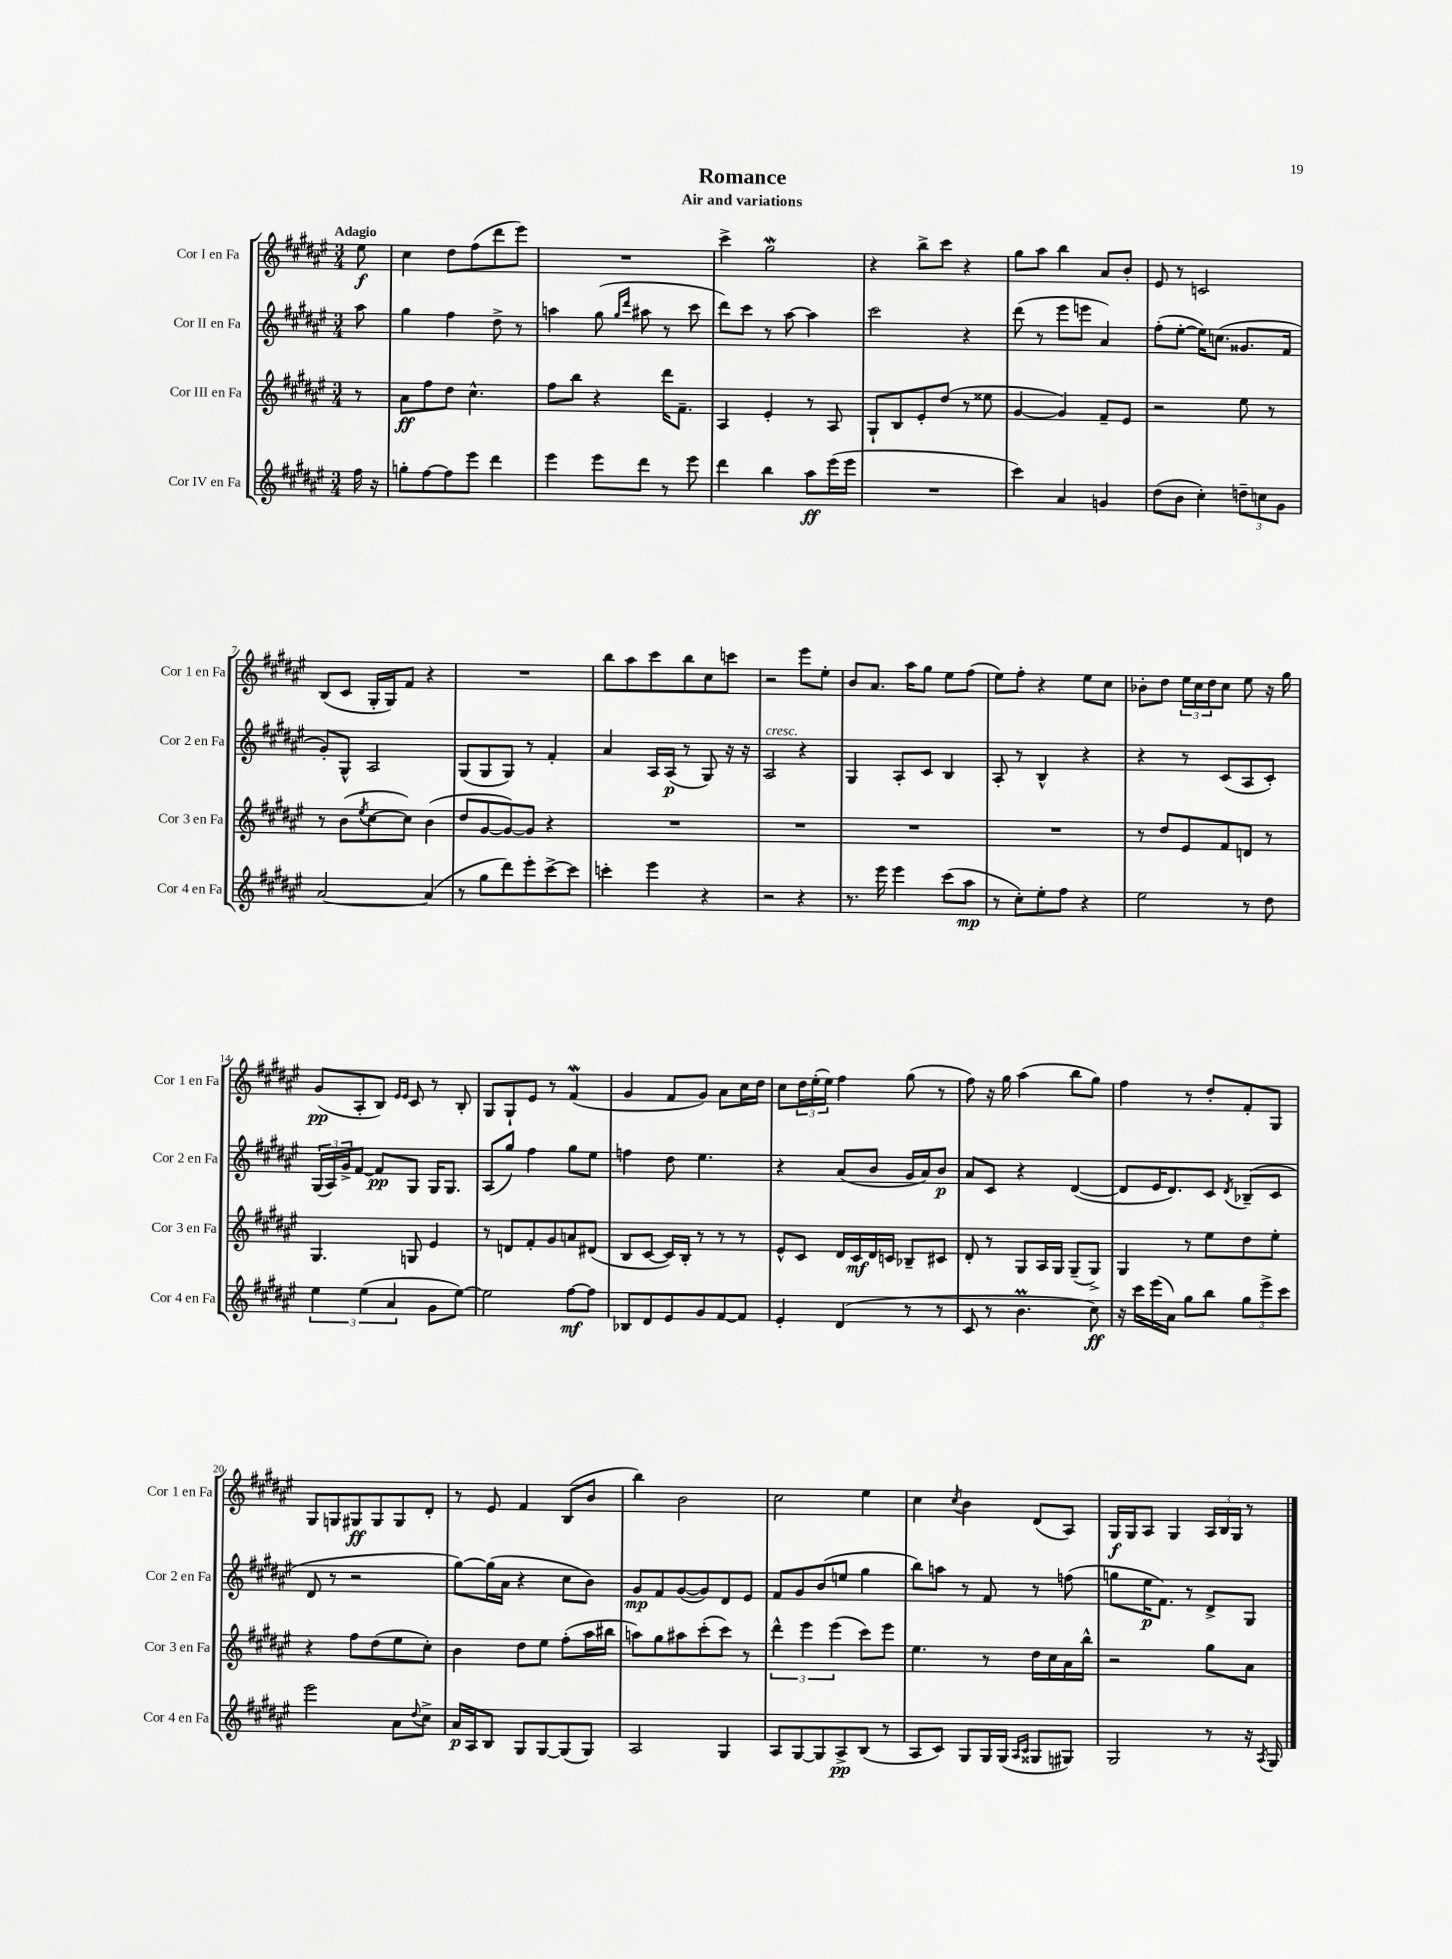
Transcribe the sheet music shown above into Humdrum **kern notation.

**kern	**dynam	**kern	**dynam	**kern	**dynam	**kern	**dynam
*part4	*part4	*part3	*part3	*part2	*part2	*part1	*part1
*staff4	*staff4	*staff3	*staff3	*staff2	*staff2	*staff1	*staff1
*I"Cor IV en Fa	*	*I"Cor III en Fa	*	*I"Cor II en Fa	*	*I"Cor I en Fa	*
*I'Cor 4 en Fa	*	*I'Cor 3 en Fa	*	*I'Cor 2 en Fa	*	*I'Cor 1 en Fa	*
*clefG2	*	*clefG2	*	*clefG2	*	*clefG2	*
*k[f#c#g#d#a#e#]	*	*k[f#c#g#d#a#e#]	*	*k[f#c#g#d#a#e#]	*	*k[f#c#g#d#a#e#]	*
*M3/4	*	*M3/4	*	*M3/4	*	*M3/4	*
=	=	=	=	=	=	=	=
!	!	!	!	!	!	!LO:TX:a:B:t=Adagio	!
16ff#\	.	8r	.	8aa#\	.	8ee#\	f
16r	.	.	.	.	.	.	.
=1	=1	=1	=1	=1	=1	=1	=1
8ggn'\L	.	8a#\L	ff	4gg#\	.	4cc#\	.
[8ff#\	.	8ff#\	.	.	.	.	.
8ff#\]	.	8dd#\J	.	4ff#\	.	8dd#\L	.
8eee#\J	.	4.cc#^^\	.	.	.	(8ff#\	.
4ddd#\	.	.	.	8dd#^\	.	8ddd#\	.
.	.	.	.	8r	.	8eee#\J)	.
=2	=2	=2	=2	=2	=2	=2	=2
4eee#\	.	8ff#\L	.	4aan\	.	2.r	.
.	.	8bb\J	.	.	.	.	.
8eee#\L	.	4r	.	(8gg#\	.	.	.
.	.	.	.	16qqgg#/LL	.	.	.
.	.	.	.	16qqddd#/JJ	.	.	.
8ddd#\J	.	.	.	8aa#X\	.	.	.
8r	.	16ddd#\KL	.	8r	.	.	.
.	.	8.f#~\J	.	.	.	.	.
8eee#\	.	.	.	8ccc#\	.	.	.
=3	=3	=3	=3	=3	=3	=3	=3
4ddd#\	.	4A#/	.	8ddd#\L)	.	4ccc#^\	.
.	.	.	.	8ccc#\J	.	.	.
4bb\	.	4e#'/	.	8r	.	2gg#W\	.
.	.	.	.	[8aa#\	.	.	.
8aa#\L	ff	8r	.	4aa#\]	.	.	.
(16eee#\L	.	8A#/	.	.	.	.	.
16eee#\JJ	.	.	.	.	.	.	.
=4	=4	=4	=4	=4	=4	=4	=4
2.r	.	8G#`/L	.	2ccc#\	.	4r	.
.	.	8B/	.	.	.	.	.
.	.	8e#'/	.	.	.	8bb^\L	.
.	.	(8dd#/J	.	.	.	8ccc#\J	.
.	.	8r	.	4r	.	4r	.
.	.	8ee##X\	.	.	.	.	.
=5	=5	=5	=5	=5	=5	=5	=5
4ccc#\)	.	[4g#/	.	(8ddd#\	.	8gg#\L	.
.	.	.	.	8r	.	8aa#\J	.
4a#/	.	4g#/])	.	8eee#\L	.	4bb\	.
.	.	.	.	8eeen\J	.	.	.
4gn/	.	8f#~/L	.	4a#/)	.	8a#/L	.
.	.	8e#/J	.	.	.	8b'/J	.
=6	=6	=6	=6	=6	=6	=6	=6
(8dd#\L	.	2r	.	(8ff#'\L	.	8e#/	.
8b\J	.	.	.	[8ee#'\J	.	8r	.
4cc#'\)	.	.	.	16ee#\KL])	.	2cn/	.
.	.	.	.	(8.ccn\J	.	.	.
12ddn~\L	.	8ee#\	.	8.g##X/L	.	.	.
12ccn\	.	.	.	.	.	.	.
.	.	8r	.	.	.	.	.
12g#\J	.	.	.	.	.	.	.
.	.	.	.	16f#/Jk	.	.	.
!!LO:LB:g=z
=7	=7	=7	=7	=7	=7	=7	=7
[2a#/	.	8r	.	8g#'/L)	.	(8B/L	.
.	.	(8b\L	.	8G#^^/J	.	8c#/J	.
.	.	8qee#/	.	.	.	.	.
.	.	[8cc#\	.	2A#/	.	16G#'/LL	.
.	.	.	.	.	.	16G#/J)	.
.	.	8cc#\J])	.	.	.	8f#/J	.
(4a#/]	.	(4b\	.	.	.	4r	.
=8	=8	=8	=8	=8	=8	=8	=8
8r	.	8dd#/L	.	(8G#/L	.	2.r	.
8gg#\L	.	[8g#/	.	8G#/	.	.	.
8ddd#\)	.	8g#/_)	.	8G#/J)	.	.	.
8eee#'\	.	8g#/J]	.	8r	.	.	.
[8ccc#^\	.	4r	.	4f#'/	.	.	.
8ccc#\J]	.	.	.	.	.	.	.
=9	=9	=9	=9	=9	=9	=9	=9
4cccn'\	.	2.r	.	4a#/	.	8bb\L	.
.	.	.	.	.	.	8aa#\	.
4eee#\	.	.	.	16A#/LL	.	8ccc#\	.
.	.	.	.	(16A#/JJ	p	.	.
.	.	.	.	8r	.	8bb\	.
4r	.	.	.	8G#/)	.	8cc#\	.
.	.	.	.	16r	.	8cccn\J	.
.	.	.	.	16r	.	.	.
=10	=10	=10	=10	=10	=10	=10	=10
!	!	!	!	!LO:TX:a:i:t=cresc.	!	!	!
2r	.	2.r	.	2A#/	.	2r	.
4r	.	.	.	4r	.	8eee#\L	.
.	.	.	.	.	.	8ee#'\J	.
=11	=11	=11	=11	=11	=11	=11	=11
8.r	.	2.r	.	4G#/	.	8b/L	.
.	.	.	.	.	.	8.a#/J	.
16eee#\	.	.	.	.	.	.	.
4eee#\	.	.	.	8A#'/L	.	.	.
.	.	.	.	.	.	16aa#\KL	.
.	.	.	.	8c#/J	.	8gg#\J	.
(8ccc#\L	.	.	.	4B/	.	8ee#\L	.
8aa#\J	mp	.	.	.	.	(8ff#\J	.
=12	=12	=12	=12	=12	=12	=12	=12
8r	.	2.r	.	8A#'/	.	8ee#\L)	.
8cc#'\L)	.	.	.	8r	.	8ff#'\J	.
8ee#'\	.	.	.	4B^^/	.	4r	.
8ff#\J	.	.	.	.	.	.	.
4r	.	.	.	4r	.	8ee#\L	.
.	.	.	.	.	.	8cc#\J	.
=13	=13	=13	=13	=13	=13	=13	=13
2ee#\	.	8r	.	4r	.	8b-X'\L	.
.	.	8dd#/L	.	.	.	8dd#\J	.
.	.	8e#/	.	8r	.	24ee#\LL	.
.	.	.	.	.	.	24cc#\	.
.	.	.	.	.	.	24dd#\J	.
.	.	8f#/	.	(8c#/L	.	8cc#\J	.
8r	.	8dn/J	.	8A#/	.	8ee#\	.
8dd#\	.	8r	.	8c#'/J)	.	16r	.
.	.	.	.	.	.	16gg#\	.
!!LO:LB:g=z
=14	=14	=14	=14	=14	=14	=14	=14
6ee#\	.	4.G#/	.	(24G#/LL	.	(8g#/L	pp
.	.	.	.	24A#/)	.	.	.
.	.	.	.	24g#^/J	.	.	.
.	.	.	.	[8f#/J	.	8A#'/	.
(6ee#\	.	.	.	.	.	.	.
.	.	.	.	8f#/L]	pp	8B/J)	.
6a#/	.	.	.	.	.	.	.
.	.	.	.	.	.	16qqe#/LL	.
.	.	.	.	.	.	16qqe#/JJ	.
.	.	8Gn/	.	8G#/J	.	8c#/	.
8g#\L	.	4e#/	.	16G#/KL	.	8r	.
.	.	.	.	8.G#/J	.	.	.
[8ee#\J)	.	.	.	.	.	8B'/	.
=15	=15	=15	=15	=15	=15	=15	=15
2ee#\]	.	8r	.	(8A#/L	.	8G#/L	.
.	.	8dn/L	.	8gg#/J)	.	8G#`/	.
.	.	8f#'/	.	4ff#\	.	8e#/J	.
.	.	8g#/	.	.	.	8r	.
[8ff#\L	mf	8an/	.	8gg#\L	.	(4f#w/	.
8ff#\J]	.	(8d#X/J	.	8ee#\J	.	.	.
=16	=16	=16	=16	=16	=16	=16	=16
8B-X/L	.	8B/L	.	4ffn\	.	4g#/	.
8d#/	.	[8c#/J	.	.	.	.	.
8e#/	.	16c#/LL])	.	8dd#\	.	8f#/L	.
.	.	16B'/JJ	.	.	.	.	.
8g#/	.	8r	.	4.ee#\	.	8g#/J)	.
[8f#/	.	8r	.	.	.	8a#\L	.
8f#/J]	.	8r	.	.	.	16cc#\L	.
.	.	.	.	.	.	16dd#\JJ	.
=17	=17	=17	=17	=17	=17	=17	=17
4e#'/	.	8e#^^/L	.	4r	.	8cc#\L	.
.	.	8c#/J	.	.	.	24dd#\L	.
.	.	.	.	.	.	(24ee#'\	.
.	.	.	.	.	.	24ee#\JJ)	.
(4d#/	.	16d#/LL	.	(8a#/L	.	4ff#\	.
.	.	16c#/	mf	.	.	.	.
.	.	16d#/	.	8b/J	.	.	.
.	.	16cn/JJ	.	.	.	.	.
8r	.	8B-X~/L	.	16g#/LL	.	(8gg#\	.
.	.	.	.	16a#/J)	.	.	.
8r	.	8c#X/J	.	8b/J	p	8r	.
=18	=18	=18	=18	=18	=18	=18	=18
8c#/	.	8d#'/	.	8a#/L	.	8ff#\)	.
8r	.	8r	.	8c#/J	.	16r	.
.	.	.	.	.	.	16gg#\	.
4.bM\	.	8G#/L	.	4r	.	(4aa#\	.
.	.	16A#/L	.	.	.	.	.
.	.	16G#/JJ	.	.	.	.	.
.	.	(8G#~/L	.	([4d#/	.	8bb\L	.
8cc#\)	ff	8G#^/J)	.	.	.	8gg#\J)	.
=19	=19	=19	=19	=19	=19	=19	=19
16r	.	4G#/	.	8d#/L]	.	4ff#\	.
16ccc#\LL	.	.	.	.	.	.	.
(16eee#\	.	.	.	16e#/K	.	.	.
16a#\JJ)	.	.	.	8.d#/)	.	.	.
8gg#\L	.	8r	.	.	.	8r	.
8bb\J	.	8ee#\L	.	8c#/J	.	8dd#'/L	.
.	.	.	.	8qd#/	.	.	.
12gg#\L	.	8dd#\	.	(8B-X~/L	.	8f#'/	.
12eee#^\	.	.	.	.	.	.	.
.	.	8ee#'\J	.	8c#/J	.	8G#/J	.
12ccc#\J	.	.	.	.	.	.	.
!!LO:LB:g=z
=20	=20	=20	=20	=20	=20	=20	=20
2eee#\	.	4r	.	8d#/	.	8G#/L	.
.	.	.	.	8r	.	8Gn/	.
.	.	8ff#\L	.	2r	.	8G#X/	ff
.	.	(8dd#\	.	.	.	8G#/	.
8a#\L	.	8ee#\	.	.	.	8G#/	.
8qqdd#/	.	.	.	.	.	.	.
8cc#^\J	.	8cc#'\J)	.	.	.	8d#'/J	.
=21	=21	=21	=21	=21	=21	=21	=21
16a#/LL	p	4b\	.	[8gg#\L)	.	8r	.
16A#/J	.	.	.	.	.	.	.
8B/J	.	.	.	(16gg#\L]	.	8e#/	.
.	.	.	.	16a#\JJ	.	.	.
8G#/L	.	8dd#\L	.	4r	.	4f#/	.
[8G#/	.	8ee#\J	.	.	.	.	.
(8G#/]	.	(8ff#'\L	.	8cc#\L	.	(8B/L	.
8G#/J)	.	16aa#\L	.	8b\J)	.	8b/J	.
.	.	16bb#X\JJ	.	.	.	.	.
=22	=22	=22	=22	=22	=22	=22	=22
2A#/	.	8aan\L)	.	8g#/L	mp	4bb\)	.
.	.	8gg#\	.	8f#/	.	.	.
.	.	8aa#X\	.	([8g#/	.	2b\	.
.	.	(8ccc#'\	.	8g#/])	.	.	.
4G#/	.	8ccc#\J)	.	8d#/	.	.	.
.	.	8r	.	8e#/J	.	.	.
=23	=23	=23	=23	=23	=23	=23	=23
8A#/L	.	6ddd#^^\	.	8f#/L	.	2cc#\	.
[8G#/	.	.	.	8g#/	.	.	.
.	.	6eee#\	.	.	.	.	.
8G#/]	.	.	.	(8b/	.	.	.
.	.	(6eee#\	.	.	.	.	.
8A#^/	pp	.	.	8een/J	.	.	.
(8B/J	.	8ccc#\L)	.	4gg#\	.	4ee#\	.
8r	.	8eee#\J	.	.	.	.	.
=24	=24	=24	=24	=24	=24	=24	=24
8A#/L	.	4.ee#\	.	8bb\L)	.	4cc#\	.
8c#/J)	.	.	.	8aan\J	.	.	.
.	.	.	.	.	.	8qcc#/	.
8G#/L	.	.	.	8r	.	4b\	.
16G#/L	.	8r	.	8f#/	.	.	.
(16G#/JJ	.	.	.	.	.	.	.
16qqA#/LL	.	.	.	.	.	.	.
16qqc#/JJ	.	.	.	.	.	.	.
8G##X/L	.	16dd#\LL	.	8r	.	(8d#/L	.
.	.	16cc#\	.	.	.	.	.
8G#X/J)	.	16a#\	.	(8ffn\	.	8A#/J)	.
.	.	16bb^^\JJ	.	.	.	.	.
=25	=25	=25	=25	=25	=25	=25	=25
2G#/	.	2r	.	8ggn\L	.	16G#/LL	f
.	.	.	.	.	.	16G#/J	.
.	.	.	.	16ee#\K	p	8A#/J	.
.	.	.	.	8.f#\J)	.	.	.
.	.	.	.	.	.	4G#/	.
.	.	.	.	8r	.	.	.
8r	.	8gg#\L	.	8d#^/L	.	24A#/LL	.
.	.	.	.	.	.	24B/	.
.	.	.	.	.	.	24G#/JJ	.
16r	.	8a#\J	.	8G#/J	.	8r	.
8qA#/	.	.	.	.	.	.	.
16G#/	.	.	.	.	.	.	.
==	==	==	==	==	==	==	==
*-	*-	*-	*-	*-	*-	*-	*-
